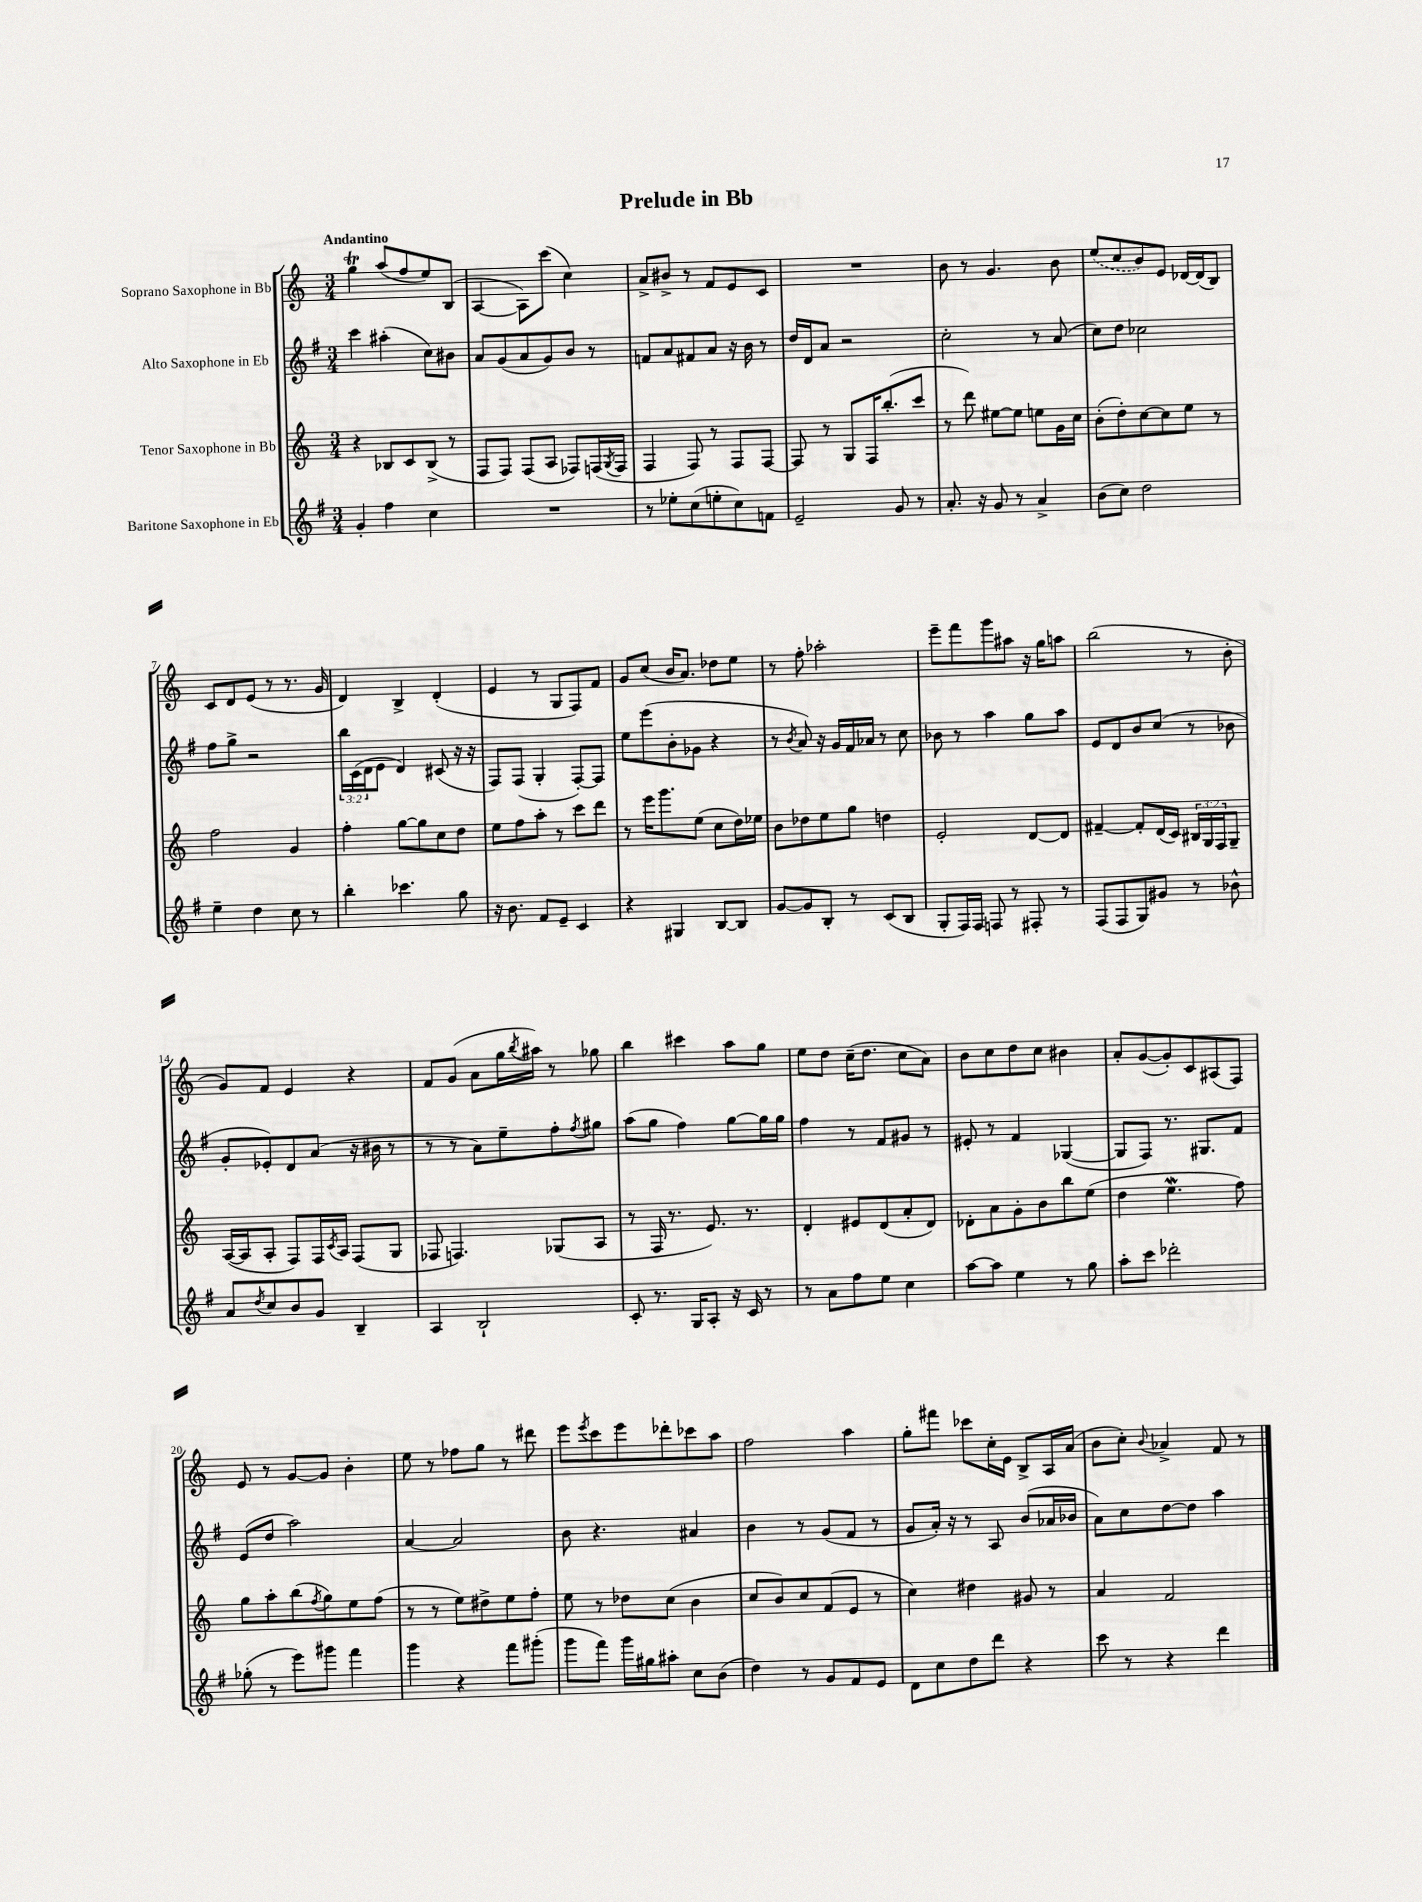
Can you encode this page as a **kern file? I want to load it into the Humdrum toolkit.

**kern	**kern	**kern	**kern
*staff4	*staff3	*staff2	*staff1
*clefG2	*clefG2	*clefG2	*clefG2
*k[f#]	*k[]	*k[f#]	*k[]
*M3/4	*M3/4	*M3/4	*M3/4
4g'/	4r	4ccc\	4gg\
4ff#\	8B-/L	(4aa#'\	(8aa/L
.	8c/	.	8ff/
4cc\	(8B-^/J	8cc\L)	8ee/)
.	8r	8b#\J	(8B/J
=	=	=	=
2.r	8F/L	8a/L	[4A/
.	8F/J)	(8g/	.
.	(8F/L	8a/	8A\]L)
.	8A/J	8g/)	(8ccc\J
.	8F-/L)	8b/J	4cc\)
.	(16F/L	8r	.
.	8qG/	.	.
.	16F/JJ	.	.
=	=	=	=
8r	4F/	8f/L	8a^/L
8ee-'\L	.	8a/	8b#^/J
(8cc\	8F/)	8f#/	8r
8ee'\	8r	8a/J	8f/L
8cc\)	8F/L	16r	8e/
.	.	16b\	.
8f\J	[8F/J	8r	8c/J
=	=	=	=
2e~/	8F/]	16dd/LL	2.r
.	.	16d/J	.
.	8r	8a/J	.
.	8G/L	2r	.
.	16F/K	.	.
.	(8.bb'/	.	.
8g/	.	.	.
8r	8ccc/J	.	.
=	=	=	=
8.a'/	8r	2cc'\	8b\
.	8ddd\)	.	8r
16r	.	.	.
8g/	[8ee#\L	.	4.g/
8r	8ee#\]J	.	.
4a^/	8ee\L	8r	.
.	16g\L	(8a/	8b\
.	16cc\JJ	.	.
=	=	=	=
(8b\L	(8b'\L	8cc\L)	(8ee/L
8cc\J)	8dd'\)	8dd\J	8cc/
2dd\	[8cc\	2cc-\	8b/)
.	8cc\]	.	8e/J
.	8ee\J	.	[16d-/LL
.	.	.	(16d-/]J
.	8r	.	8B/J)
=	=	=	=
4ee~\	2ff\	8ff#\L	8c/L
.	.	8gg^\J	8d/
4dd\	.	2r	(8e/J
.	.	.	8r
8cc\	4g/	.	8.r
8r	.	.	.
.	.	.	16g/
=	=	=	=
4bb'\	4ff'\	24bb\LL	4d/)
.	.	(24c\	.
.	.	24d\J	.
.	.	8e\J	.
4.ccc-\	[8gg\L	4d/)	4B^/
.	8gg\]	.	.
.	8cc\	(8c#/	(4d'/
8gg\	8dd\J	16r	.
.	.	16r	.
=	=	=	=
16r	8ee\L	8F#/L)	4e/
8.b\	.	.	.
.	8ff\	(8F#/J	.
8f#/L	8aa'\J	4G'/	8r
8e~/J	8r	.	8G/L
4c/	8ccc\L	[8F#'/L)	8F/)
.	8ddd\J	8F#/]J	8f/J
=	=	=	=
4r	8r	8ee\L	8g/L
.	16eee\LK	(8eee\	(8cc/J
.	8.ggg\	.	.
4G#/	.	8b'\	16b/LK
.	.	.	8.a/J)
.	(8ee\J	8g-\J	.
[8B/L	8cc\L	4r	8dd-\L
8B/]J	16dd\L)	.	8ee\J
.	16ee-\JJ	.	.
=	=	=	=
[8g/L	8b\L	8r	8r
.	.	8qb/	.
8g/]	8dd-\	8a/)	8ff'\
8B'/J	8ee\	16r	2aa-'\
.	.	16g/LL	.
8r	8gg\J	16f#/	.
.	.	16a-/JJ	.
(8c/L	4dd\	8r	.
8B/J	.	8cc\	.
=	=	=	=
8G'/L	2e'/	8b-\	8eee~\L
16F#/L)	.	8r	8fff\
16F#/JJ	.	.	.
8F/	.	4aa\	8ggg\
8r	.	.	8aa#\J
8F#'/	[8d/L	8gg\L	16r
.	.	.	16gg\LK
8r	8d/]J	8aa\J	8aa\J
=	=	=	=
(8F#/L	[4f#~/	8e/L	(2bb\
8F#/	.	8d/	.
8G/)	8f#'/]L	8b/	.
8g#/J	(16d/L	(8cc/J	.
.	16c/JJ)	.	.
8r	24B#/LL	8r	8r
.	24G/	.	.
.	24F/J	.	.
8b-^^\	8G~/J	8b-\	8b'\
=	=	=	=
8a/L	([16A/LL	8g'/L	8g/L)
.	16A/]J	.	.
8qdd/	.	.	.
8cc/	8A'/J	8e-'/)	8f/J
8b/	8F/L)	8d/	4e/
8g/J	16F/L	(8a/J	.
.	8qc/	.	.
.	16A/JJ	.	.
4B~/	(8F/L	16r	4r
.	.	16b#\	.
.	8G/J	8r	.
=	=	=	=
4A/	8F-/	8r	8f/L
.	4.F/)	8r	(8g/J
2B`/	.	8a\L)	8a\L
.	.	8ee~\	16gg\L
.	.	.	8qbb/
.	.	.	16aa#\JJ)
.	(8G-/L	8ff#'\	8r
.	.	8qff#/	.
.	8A/J	8gg#\J	8gg-\
=	=	=	=
8c'/	8r	(8aa\L	4bb\
8.r	16F/	8gg\J	.
.	8.r	.	.
.	.	4ff#\)	4ccc#\
16G/LK	.	.	.
8A'/J	8.e/)	.	.
16r	.	[8gg\L	8aa\L
16c/	8.r	.	.
8r	.	16gg\]L	8gg\J
.	.	16gg\JJ	.
=	=	=	=
8r	4d'/	4ff#\	8ee\L
8a\L	.	.	8dd\J
8ff#\	8e#/L	8r	(16cc~\LK
.	.	.	8.dd\J
8ee\J	(8d/	8f#/L	.
4cc\	8a'/	8g#/J	8cc\L
.	8d/J)	8r	8a\J)
=	=	=	=
[8aa\L	8d-'\L	8e#'/	8b\L
8aa\]J	8a\	8r	8cc\
4ee\	8g'\	4f#/	8dd\
.	8b\	.	8cc\J
8r	8bb\	([4G-/	4b#\
8gg\	(8ee\J	.	.
=	=	=	=
8aa'\L	4dd\	8G-/]L	8a'/L
8ccc\J	.	8F#/J)	([8g/
2ddd-'\	4.ee\	8.r	8g'/])
.	.	.	8c/
.	.	8.G#/L	.
.	.	.	(8A#/
.	8ff\)	8f#/J	8F/J)
=	=	=	=
(8gg-'\	8gg\L	(8e/L	8e/
8r	8aa'\	8dd/J	8r
8eee\L)	(8bb\	2aa\)	[8g/L
.	8qff/	.	.
8ggg#\J	8gg\)	.	8g/]J
4fff#\	8ee\	.	4b'\
.	(8ff\J	.	.
=	=	=	=
4ggg\	8r	[4a/	8ee\
.	8r	.	8r
4r	8ee\L)	2a/]	8ff-\L
.	8dd#^\	.	8gg\J
8fff#\L	8ee\	.	8r
(8ggg#'\J	8ff'\J	.	8ddd#\
=	=	=	=
8ggg\L	8ee\	8b\	8eee\L
.	.	.	8qeee/
8fff#\J)	8r	4.r	8ccc\
16ggg\LL	8dd-\L	.	8eee\
16gg#\J	.	.	.
8aa#'\J	(8cc\J	.	8ddd-'\
8cc\L	4b\	4a#/	8ccc-\
(8b\J	.	.	8aa\J
=	=	=	=
4dd\)	8cc/L	4b\	2ff\
.	8b/)	.	.
8r	8cc/	8r	.
8g/L	(8f/	(8g/L	.
8f#/	8e/J	8f#/J	4aa\
8e/J	8r	8r	.
=	=	=	=
8d\L	4cc\)	8g/L	8gg'\L
8cc\	.	16a'/Jk)	8fff#\J
.	.	16r	.
8dd\	4dd#\	8r	8ccc-\L
8ddd\J	.	8A/	16cc'\L
.	.	.	16e\JJ
4r	8g#/	(8b/L	8B^/L
.	8r	16a-/L	16A/L
.	.	16b-/JJ	(16a/JJ
=	=	=	=
8ccc\	4a/	8a\L)	8b\L
8r	.	8cc\	8cc'\J)
.	.	.	8qqb/
4r	2f/	[8dd\	4a-^/
.	.	8dd\]J	.
4ddd\	.	4aa\	8f/
.	.	.	8r
==	==	==	==
*-	*-	*-	*-
